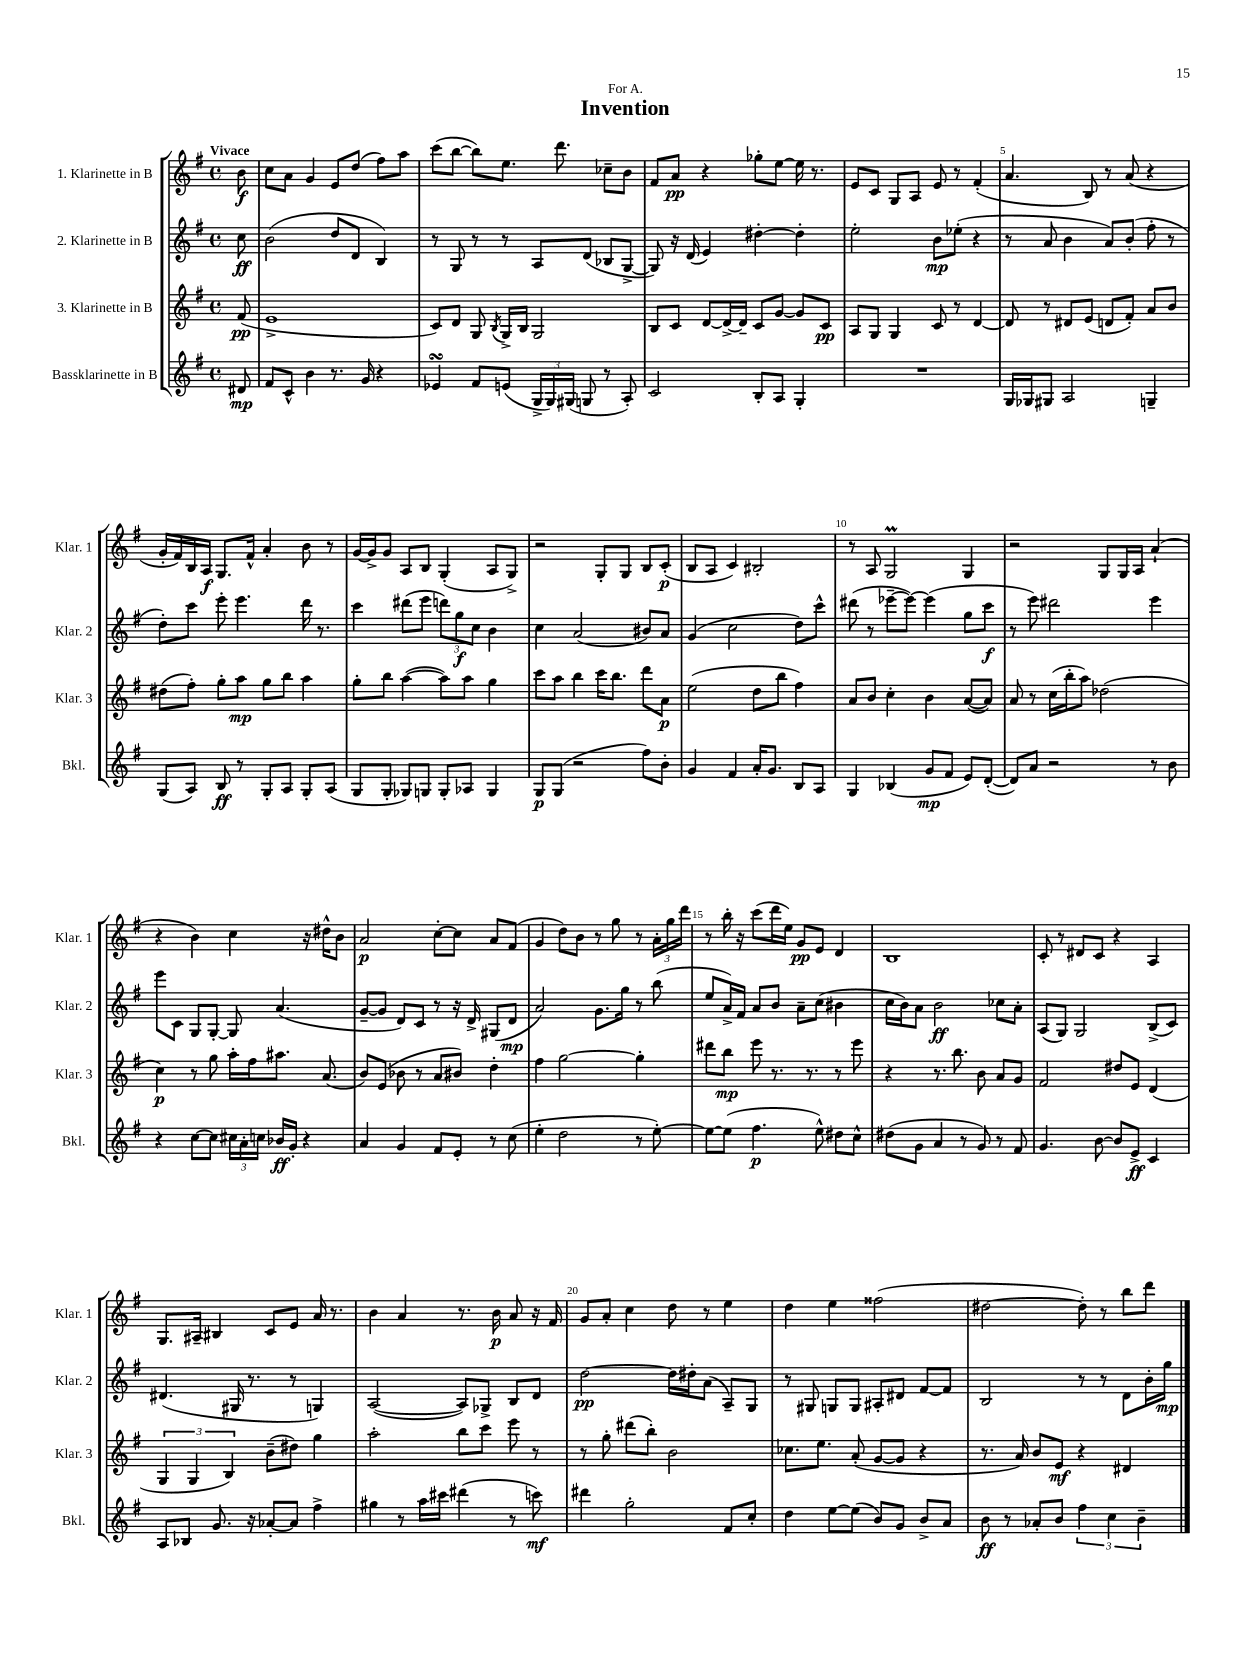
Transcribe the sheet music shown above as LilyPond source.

\header { title = "Invention" dedication = "For A." }
<<
\new StaffGroup <<
\new Staff = "s0" \with { instrumentName = "1. Klarinette in B" shortInstrumentName = "Klar. 1" } {
    \clef treble \key g \major \defaultTimeSignature \time 4/4 \partial 8 \tempo "Vivace"
    \autoBeamOff b'8\f |
    c''8[ a'8] g'4 e'8[ d''8]( fis''8[) a''8] |
    c'''8[( b''8]~ b''8[) e''8.] d'''8. ces''8[-- b'8] |
    fis'8[ a'8]\pp r4 ges''8[-. e''8]~ e''16 r8. |
    e'8[ c'8] g8[ a8] e'8 r8 fis'4-.( |
    a'4. b8) r8 a'8( r4 |
    g'16[-. fis'16) b16 a16]\f g8.[ fis'16]-^ a'4-. b'8 r8 |
    g'16[~ g'16-> g'8] a8[ b8] g4-.( a8[ g8]->) |
    r2 g8[-. g8] b8[ c'8]-.\p( |
    b8[ a8] c'4) bis2-. |
    r8 a8 g2\prall g4 |
    r2 g8[ g16 a16] a'4-!( |
    r4 b'4) c''4 r16 dis''16[-^ b'8] |
    a'2\p c''8[~-. c''8] a'8[ fis'8]( |
    g'4 d''8[) b'8] r8 g''8 r8 \tuplet 3/2 { a'16[-. g''16 d'''16] } |
    r8 b''16-. r16 c'''8[( d'''16 e''16]) g'8[\pp e'8] d'4 |
    b1 |
    c'8-. r8 dis'8[ c'8] r4 a4 |
    g8.[ ais16]-- bis4 c'8[ e'8] a'16 r8. |
    b'4 a'4 r8. b'16\p a'8 r16 fis'16 |
    g'8[ a'8]-. c''4 d''8 r8 e''4 |
    d''4 e''4 fisis''2( |
    dis''2~ dis''8-.) r8 b''8[ d'''8] \bar "|." |
}
\new Staff = "s1" \with { instrumentName = "2. Klarinette in B" shortInstrumentName = "Klar. 2" } {
    \clef treble \key g \major \defaultTimeSignature \time 4/4 \partial 8
    \autoBeamOff c''8\ff |
    b'2( d''8[ d'8] b4) |
    r8 g8 r8 r8 a8[ d'8]( bes8[ g8]~-> |
    g8) r16 d'16( e'4) dis''4~-. dis''4-. |
    e''2-. b'8[\mp ees''8]-.( r4 |
    r8 a'8 b'4 a'8[) b'8]-.( fis''8-. r8 |
    d''8[-.) c'''8] e'''8-. e'''4. d'''16 r8. |
    c'''4 dis'''8[( e'''8] \tuplet 3/2 { d'''8[) g''8\f c''8] } b'4 |
    c''4 a'2( bis'8[) a'8] |
    g'4( c''2 d''8[) c'''8]-^ |
    dis'''8( r8 ees'''8[~-- ees'''8]~) ees'''4( g''8[ c'''8]\f |
    r8 e'''8) dis'''2 e'''4 |
    e'''8[ c'8] g8[ g8]~-. g8 a'4.( |
    g'8[~-- g'8] d'8[) c'8] r8 r16 d'16-> gis8[( d'8]\mp |
    a'2) g'8.[ g''16] r8 b''8( |
    e''8[ a'16->) fis'16] a'8[ b'8] a'8[-- c''8]( bis'4 |
    c''16[ b'16) a'8] b'2\ff ces''8[ a'8]-. |
    a8[( g8]) g2 b8[->( c'8]) |
    dis'4.( gis16 r8. r8 g4) |
    a2~( a8[) ges8]-> b8[ d'8] |
    d''2~\pp d''16[ dis''16-. a'8]( a8[--) g8] |
    r8 gis8 g8[ g8] ais8[-. dis'8] fis'8[~ fis'8] |
    b2 r8 r8 d'8[ b'16-. g''16]\mp \bar "|." |
}
\new Staff = "s2" \with { instrumentName = "3. Klarinette in B" shortInstrumentName = "Klar. 3" } {
    \clef treble \key g \major \defaultTimeSignature \time 4/4 \partial 8
    \autoBeamOff fis'8\pp( |
    e'1-> |
    c'8[) d'8] g8 \acciaccatura { b8 } g16[-> b16] g2 |
    b8[ c'8] d'8[~ d'16~-> d'16]-- c'8[ g'8]~ g'8[ c'8]\pp |
    a8[ g8] g4 c'8 r8 d'4~ |
    d'8 r8 dis'8[ e'8]( d'8[ fis'8]-.) a'8[ b'8] |
    dis''8[( fis''8]-.) g''8[-. a''8]\mp g''8[ b''8] a''4 |
    g''8[-. b''8] a''4~( a''8[) a''8] g''4 |
    c'''8[ a''8] b''4 c'''16[ b''8.] d'''8[ a'8]\p |
    e''2( d''8[ b''8] fis''4) |
    a'8[ b'8] c''4-. b'4 a'8[~( a'8]) |
    a'8 r8 c''16[( b''16-. a''8]) des''2( |
    c''4\p) r8 g''8 a''16[-. fis''16 ais''8.] a'8.( |
    b'8[) e'8]( bes'8 r8 a'8[ bis'8]) d''4-. |
    fis''4 g''2~ g''4-. |
    dis'''8[ b''8]\mp e'''8 r8. r8. r8 e'''8 |
    r4 r8. b''8. b'8 a'8[ g'8] |
    fis'2 dis''8[ e'8] d'4( |
    \tuplet 3/2 { g4 g4 b4) } b'8[--( dis''8]) g''4 |
    a''2-. b''8[ c'''8] e'''8 r8 |
    r8 g''8-. dis'''8[( b''8]-.) b'2 |
    ces''8.[ e''8.] a'8-.( g'8[~ g'8] r4 |
    r8. a'16) b'8[ e'8]\mf r4 dis'4 \bar "|." |
}
\new Staff = "s3" \with { instrumentName = "Bassklarinette in B" shortInstrumentName = "Bkl." } {
    \clef treble \key g \major \defaultTimeSignature \time 4/4 \partial 8
    \autoBeamOff dis'8\mp |
    fis'8[ c'8]-^ b'4 r8. g'16 r4 |
    ees'4\turn fis'8[ e'8]( \tuplet 3/2 { g16[-> g16) gis16]( } g8 r8 a8-.) |
    c'2 b8[-. a8] g4-. |
    R1 |
    g16[ ges16 gis8] a2 g4-- |
    g8[( a8]) b8\ff r8 g8[-. a8] g8[-. a8]( |
    g8[ g8]-. ges8[) g8] g8[-. aes8] g4 |
    g8[\p g8]( r2 fis''8[) b'8]-. |
    g'4 fis'4 a'16[-. g'8.] b8[ a8] |
    g4 bes4( g'8[\mp fis'8] e'8[) d'8]~-.( |
    d'8[) a'8] r2 r8 b'8 |
    r4 c''8[~ c''8] \tuplet 3/2 { cis''16[ a'16-. c''16] } bes'16[\ff g'16]-. r4 |
    a'4 g'4 fis'8[ e'8]-. r8 c''8( |
    e''4-. d''2 r8 e''8~-.) |
    e''8[~ e''8]( fis''4.\p e''8-^) dis''8[ c''8]-^ |
    dis''8[( g'8] a'4 r8 g'8) r8 fis'8 |
    g'4. b'8~ b'8[ e'8]->\ff c'4 |
    a8[ bes8] g'8. r16 aes'8[~-. aes'8] fis''4-> |
    gis''4 r8 a''16[ cis'''16] dis'''4( r8 c'''8\mf) |
    dis'''4 g''2-. fis'8[ c''8]-. |
    d''4 e''8[~ e''8]( b'8[) g'8] b'8[-> a'8] |
    b'8\ff r8 aes'8[-. b'8] \tuplet 3/2 { fis''4 c''4 b'4-- } \bar "|." |
}
>>
>>
\layout { \context { \Score \override BarNumber.break-visibility = ##(#f #t #t) barNumberVisibility = #(every-nth-bar-number-visible 5) } }
